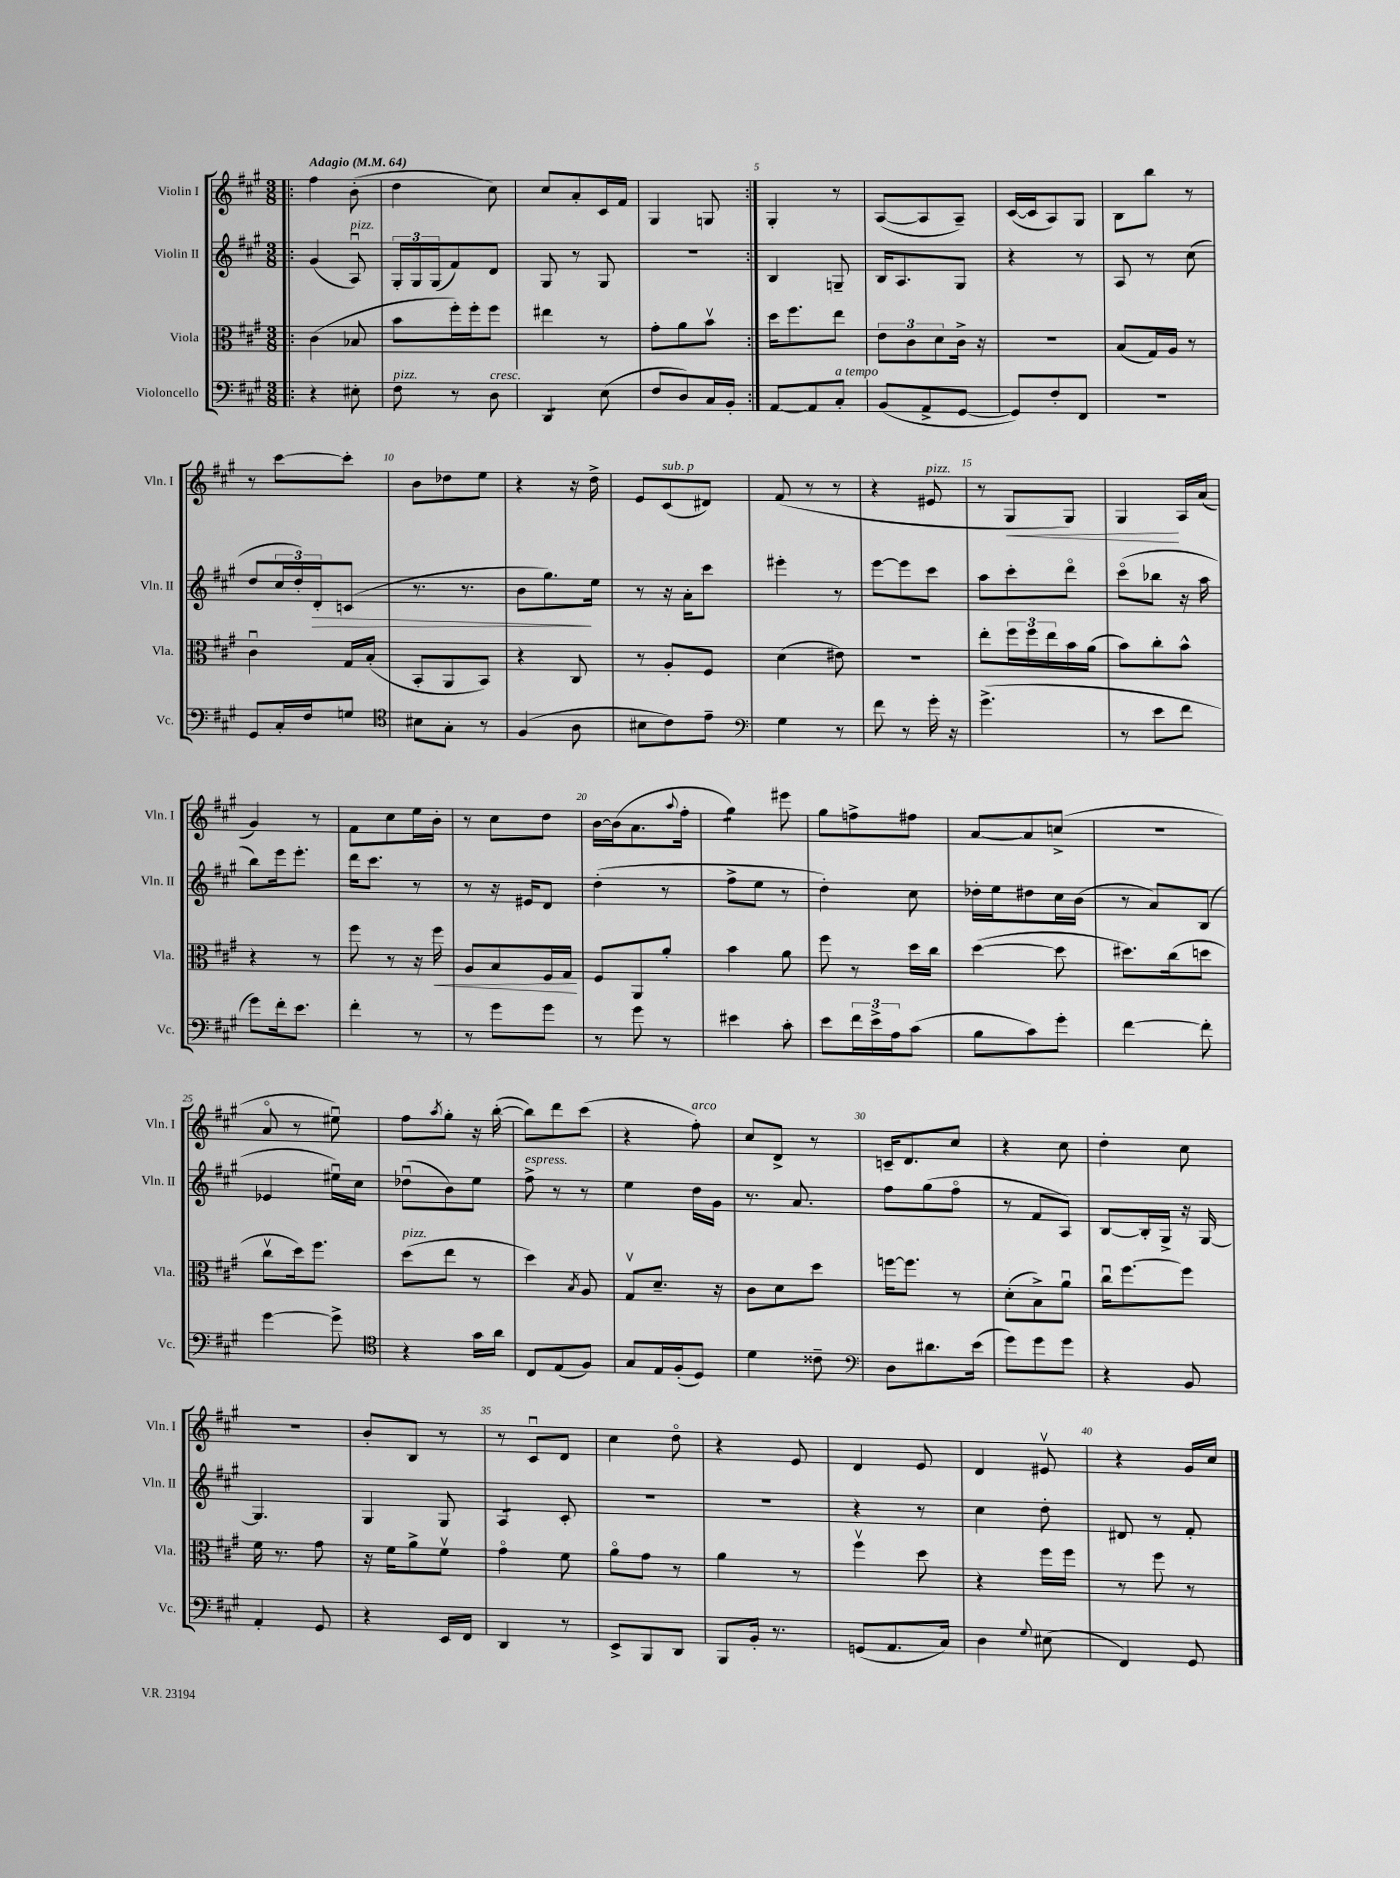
<<
\new StaffGroup <<
\new Staff = "s0" \with { instrumentName = "Violin I" shortInstrumentName = "Vln. I" } {
    \clef treble \key a \major \numericTimeSignature \time 3/8 \tempo "Adagio" 4 = 64
    \repeat volta 2 { \bar ".|:" fis''4 b'8-.( |
    d''4 cis''8) |
    cis''8 a'8-. cis'16 fis'16 |
    gis4 g8 | }
    gis4-. r8 |
    a8~( a8 a8--) |
    cis'16~( cis'16 a8) gis8 |
    b8 b''8 r8 |
    r8 cis'''8~ cis'''8-. |
    b'8 des''8 e''8 |
    r4 r16 d''16-> |
    e'8 cis'8^\markup { \italic "sub. p" }( dis'8) |
    fis'8( r8 r8 |
    r4 eis'8^\markup { \italic "pizz." } |
    r8 gis8\< gis8) |
    gis4\! a16 a'16( |
    gis'4) r8 |
    fis'8 cis''8 e''16 b'16-. |
    r8 cis''8 d''8 |
    b'16~ b'16( a'8. \appoggiatura { a''8 } fis''16-. |
    gis''4:8) eis'''8 |
    gis''8 f''8-> fis''8 |
    a'8~ a'8 c''8->( |
    R4. |
    a'8\flageolet r8 eis''8\downbow) |
    fis''8 \acciaccatura { a''8 } gis''8-. r16 b''16~-.( |
    b''8) d'''8 cis'''8( |
    r4 fis''8-.^\markup { \italic "arco" }) |
    cis''8 d'8-> r8 |
    c'16-- d'8. cis''8 |
    r4 cis''8 |
    d''4-. cis''8 |
    R4. |
    b'8-. b8 r8 |
    r8 cis'8\downbow d'8 |
    cis''4 d''8\flageolet |
    r4 e'8 |
    d'4 e'8 |
    d'4 eis'8\upbow |
    r4 gis'16 cis''16 \bar "|." |
}
\new Staff = "s1" \with { instrumentName = "Violin II" shortInstrumentName = "Vln. II" } {
    \clef treble \key a \major \numericTimeSignature \time 3/8
    \repeat volta 2 { \bar ".|:" gis'4( a8\downbow^\markup { \italic "pizz." }) |
    \tuplet 3/2 { gis16-. gis16 gis16( } fis'8) d'8 |
    gis8 r8 gis8 |
    r4. | }
    b4 g8-- |
    b16 a8. gis8 |
    r4 r8 |
    a8 r8 cis''8( |
    d''8 \tuplet 3/2 { cis''16 d''16-.) d'16-.\> } c'8( |
    r8. r8. |
    b'8 gis''8.\!) e''16 |
    r8 r16 a'16-. cis'''8 |
    eis'''4-. r8 |
    e'''8~ e'''8 cis'''8 |
    a''8 cis'''8-. d'''8\flageolet |
    cis'''8\flageolet( bes''8 r16 a''16 |
    b''8) e'''16 e'''8.-. |
    d'''16 cis'''8. r8 |
    r8 r16 eis'16 d'8 |
    d''4-.( r8 |
    fis''8-> e''8 r8 |
    d''4-.) cis''8 |
    des''16-. e''16 dis''8 cis''16 b'16( |
    r8 a'8) b8( |
    ees'4 eis''16\downbow) cis''16 |
    des''8\downbow( b'8) e''8 |
    fis''8->^\markup { \italic "espress." } r8 r8 |
    e''4 d''16 gis'16 |
    r8. a'8. |
    fis''8 gis''8( fis''8\flageolet |
    r8 fis'8 a8) |
    b8~ b16-. gis16-> r16 gis16~ |
    gis4. |
    gis4 gis8 |
    a4:8 cis'8-. |
    R4. |
    R4. |
    r4 r8 |
    cis''4 d''8-. |
    dis'8 r8 fis'8-. \bar "|." |
}
\new Staff = "s2" \with { instrumentName = "Viola" shortInstrumentName = "Vla." } {
    \clef alto \key a \major \numericTimeSignature \time 3/8
    \repeat volta 2 { \bar ".|:" cis'4( bes8 |
    b'8 fis''16-.) fis''16-. fis''8 |
    eis''4 r8 |
    gis'8-. a'8 b'8\upbow | }
    d''16 fis''8. e''8 |
    \tuplet 3/2 { e'8 cis'8 d'8 } cis'16-> r16 |
    R4. |
    b8( gis16) a16 r8 |
    cis'4\downbow gis16 b16-.( |
    b,8-. a,8 b,8) |
    r4 cis8 |
    r8 a8-. fis8 |
    d'4( eis'8) |
    R4. |
    e''8-. \tuplet 3/2 { fis''16 fis''16 e''16 } b'16 a'16( |
    b'8) cis''8-. b'8-^ |
    r4 r8 |
    fis''8 r8 r16 fis''16\< |
    a8 b8 fis16 gis16\! |
    fis8 a,8 a'8-. |
    b'4 a'8 |
    fis''8 r8 d''16 cis''16 |
    d''4~( d''8 |
    dis''8.) cis''16( d''8 |
    cis''8\upbow d''16) fis''8. |
    d''8^\markup { \italic "pizz." }( e''8 r8 |
    d''4) \acciaccatura { b8 } a8 |
    gis8\upbow d'8.-- r16 |
    cis'8 d'8 d''8 |
    f''16~ f''8. r8 |
    d'8-.( b8->) a'8\downbow |
    cis''16\downbow fis''8.~ fis''8 |
    fis'16 r8. gis'8 |
    r16 fis'16 a'8-> fis'8\upbow |
    gis'4\flageolet fis'8 |
    a'8\flageolet gis'8 r8 |
    a'4 r8 |
    fis''4\upbow d''8 |
    r4 fis''16 fis''16 |
    r8 fis''8 r8 \bar "|." |
}
\new Staff = "s3" \with { instrumentName = "Violoncello" shortInstrumentName = "Vc." } {
    \clef bass \key a \major \numericTimeSignature \time 3/8
    \repeat volta 2 { \bar ".|:" r4 eis8-. |
    fis8^\markup { \italic "pizz." } r8 d8^\markup { \italic "cresc." } |
    d,4:8 e8( |
    fis8 d8) cis16 b,16-. | }
    a,8~ a,8 cis8-.^\markup { \italic "a tempo" } |
    b,8( a,8-> gis,8~ |
    gis,8) fis8-. fis,8 |
    R4. |
    gis,8 cis16-. fis16 g8 |
    \clef tenor bis8 gis8-. r8 |
    fis4( a8 |
    bis8 cis'8) e'8-- |
    \clef bass gis4 r8 |
    fis'8 r8 gis'16-. r16 |
    gis'4.->( |
    r8 e'8 fis'8 |
    gis'8) fis'16-. e'8. |
    fis'4-. r8 |
    r8 gis'8 gis'8 |
    r8 gis'8 r8 |
    eis'4 cis'8-. |
    e'8 \tuplet 3/2 { fis'16 e'16-> a16 } cis'8( |
    b8 cis'8) gis'8-. |
    fis'4~ fis'8-. |
    gis'4~ gis'8-> |
    \clef tenor r4 gis'16 a'16 |
    cis8 e8( fis8) |
    gis8 e16 fis16-.( d8) |
    d'4 cisis'8-- |
    \clef bass d8 dis'8. e'16( |
    gis'8) gis'8 gis'8 |
    r4 b,8 |
    a,4-. gis,8 |
    r4 e,16 fis,16 |
    d,4 r8 |
    e,8-> b,,8 d,8 |
    b,,8 b,16-. r8. |
    g,8( a,8. cis16) |
    d4 \appoggiatura { gis8 } eis8( |
    fis,4) gis,8 \bar "|." |
}
>>
>>
\layout { \context { \Score \override BarNumber.break-visibility = ##(#f #t #t) barNumberVisibility = #(every-nth-bar-number-visible 5) } }
